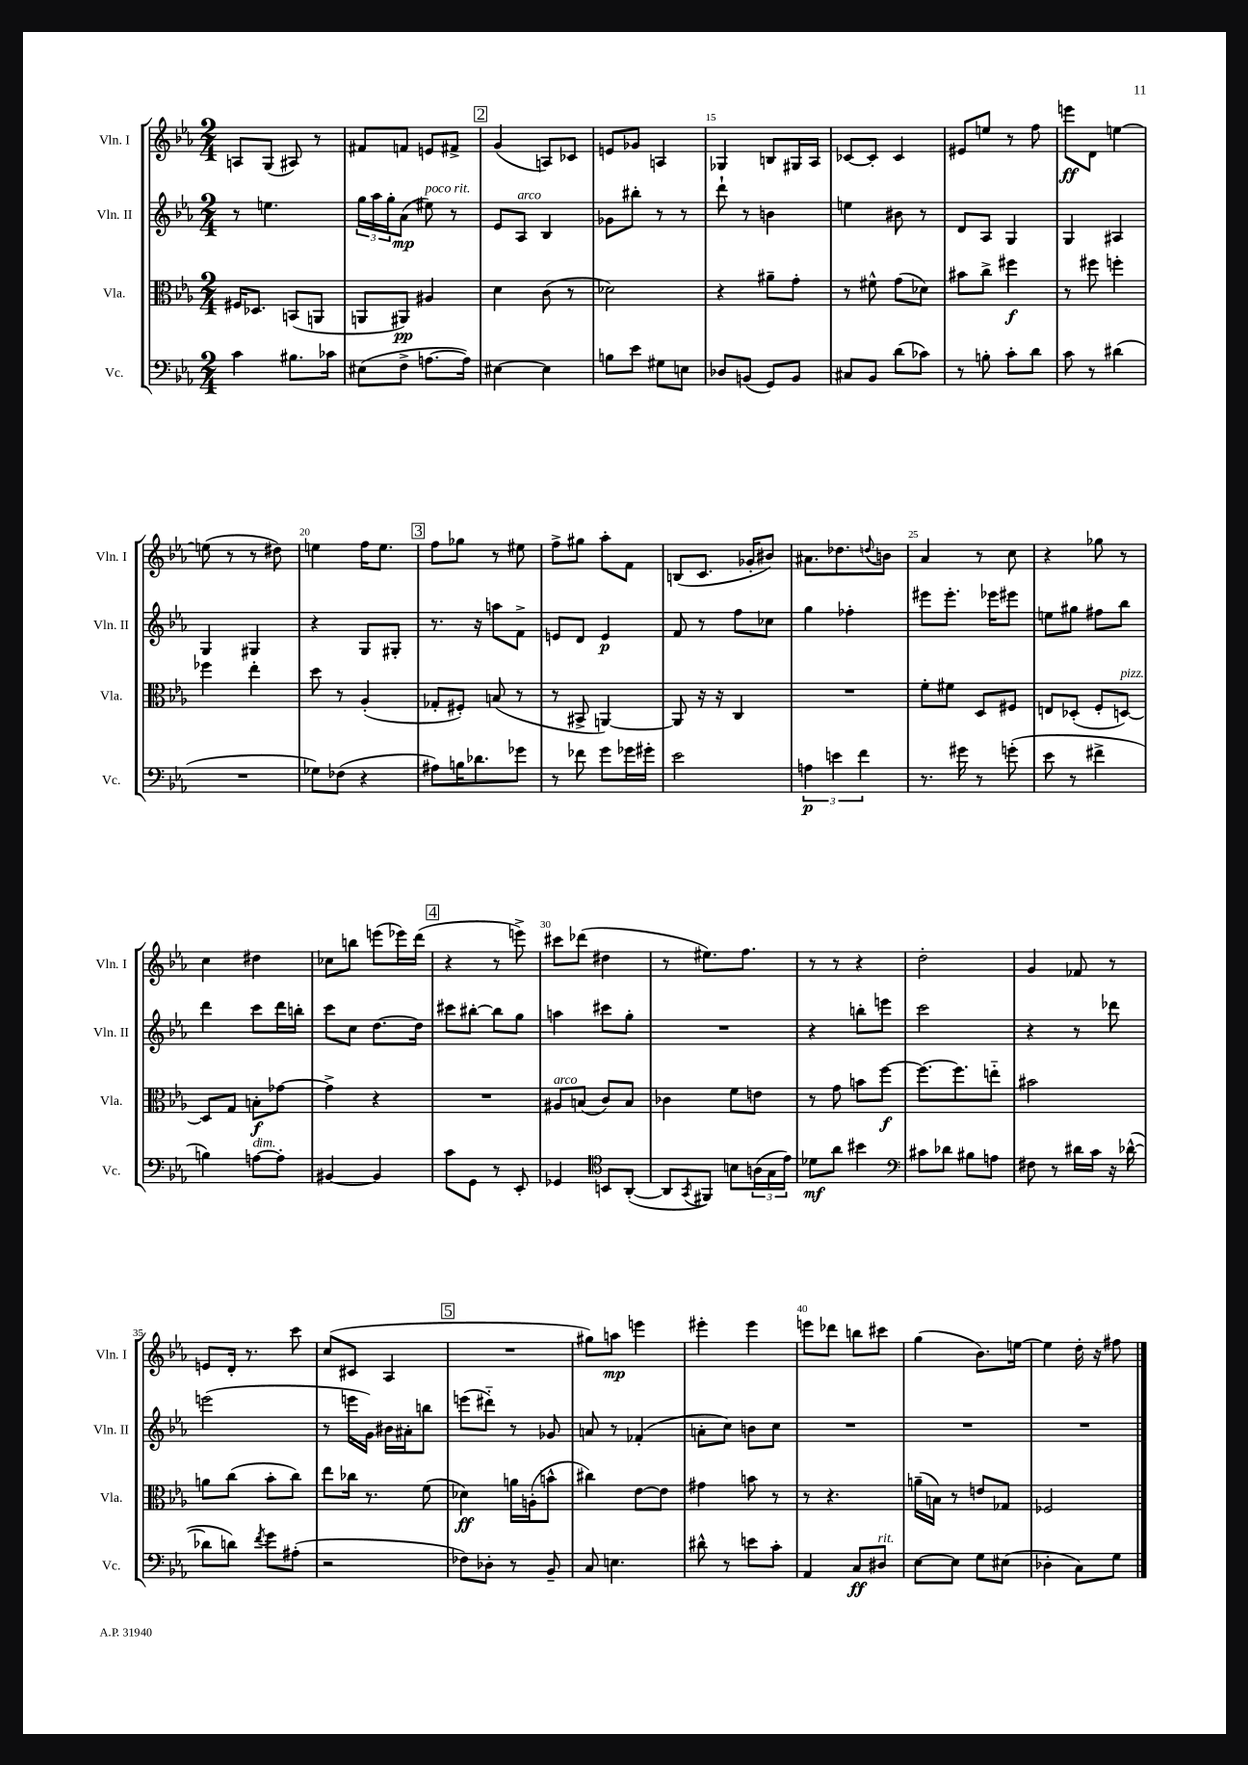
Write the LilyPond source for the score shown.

<<
\new StaffGroup <<
\new Staff = "s0" \with { instrumentName = "Vln. I" shortInstrumentName = "Vln. I" } {
    \clef treble \key ees \major \numericTimeSignature \time 2/4
    a8 g8( ais8) r8 |
    fis'8 f'8 e'8 fis'8-> |
    \mark \markup { \box "2" } g'4( a8) ces'8 |
    e'8 ges'8 a4 |
    ges4 b8 gis16 aes16 |
    ces'8~ ces'8-. ces'4 |
    eis'8 e''8 r8 f''8 |
    e'''8\ff d'8 e''4~ |
    e''8( r8 r8 dis''8) |
    e''4 f''16 e''8. |
    \mark \markup { \box "3" } f''8 ges''8 r8 eis''8 |
    f''8-> gis''8 aes''8-. f'8 |
    b8( c'8. ges'16-. bis'8) |
    ais'8. des''8. \appoggiatura { d''8 } b'8 |
    aes'4 r8 c''8 |
    r4 ges''8 r8 |
    c''4 dis''4 |
    ces''8 b''8 e'''8( ees'''16) d'''16( |
    \mark \markup { \box "4" } r4 r8 e'''8->) |
    cis'''8 des'''8( dis''4 |
    r8 eis''8.) f''8. |
    r8 r8 r4 |
    d''2-. |
    g'4 fes'8 r8 |
    e'8 d'16-. r8. c'''8 |
    c''8( cis'8 aes4 |
    \mark \markup { \box "5" } R2 |
    gis''8) a''8\mp e'''4 |
    eis'''4-. eis'''4 |
    e'''8 des'''8 b''8 cis'''8 |
    g''4( bes'8.) e''16~ |
    e''4 d''16-. r16 fis''8 \bar "|." |
}
\new Staff = "s1" \with { instrumentName = "Vln. II" shortInstrumentName = "Vln. II" } {
    \clef treble \key ees \major \numericTimeSignature \time 2/4
    r8 e''4. |
    \tuplet 3/2 { g''16 aes''16 g''16-. } aes'8\mp( eis''8^\markup { \italic "poco rit." }) r8 |
    \mark \markup { \box "2" } ees'8 aes8^\markup { \italic "arco" } bes4 |
    ges'8 bis''8-. r8 r8 |
    d'''8-! r8 b'4 |
    e''4 bis'8 r8 |
    d'8 aes8 g4 |
    g4 ais4 |
    g4 gis4 |
    r4 g8 gis8-. |
    \mark \markup { \box "3" } r8. r16 a''8 f'8-> |
    e'8 d'8 e'4\p |
    f'8 r8 f''8 ces''8 |
    g''4 fes''4-. |
    eis'''8 eis'''8.-. ees'''16 eis'''8 |
    e''8 gis''8 fis''8 bes''8 |
    d'''4 c'''8 d'''16 b''16-. |
    c'''8 c''8 d''8.~ d''16 |
    \mark \markup { \box "4" } cis'''8 bis''8~-. bis''8 g''8 |
    a''4 cis'''8 g''8-. |
    R2 |
    r4 b''8-. e'''8 |
    c'''2 |
    r4 r8 des'''8 |
    e'''2( |
    r8 e'''16 g'16) bis'16 ais'16-. b''8 |
    \mark \markup { \box "5" } e'''8( dis'''8-_) r8 ges'8 |
    a'8 r8 fes'4-.( |
    a'8-. c''8) b'8 c''8 |
    R2 |
    R2 |
    R2 \bar "|." |
}
\new Staff = "s2" \with { instrumentName = "Vla." shortInstrumentName = "Vla." } {
    \clef alto \key ees \major \numericTimeSignature \time 2/4
    fis16 des8. b,8( a,8 |
    a,8 ais,8\pp) ais4 |
    \mark \markup { \box "2" } d'4 c'8( r8 |
    des'2) |
    r4 ais'8-- g'8-. |
    r8 fis'8-^ g'8( des'8) |
    bis'8 c''8-> fis''4\f |
    r8 fis''8 f''4-. |
    fes''4 ees''4-. |
    d''8 r8 aes4-.( |
    \mark \markup { \box "3" } ges8-. fis8-.) b8( r8 |
    r8 bis,8-> a,4~) |
    a,8 r16 r16 c4 |
    R2 |
    f'8-. fis'8 d8 fis8 |
    e8 des8-.( f8-. d8~^\markup { \italic "pizz." }) |
    d8 g8 b8-.\f ges'8~ |
    ges'4-> r4 |
    \mark \markup { \box "4" } R2 |
    ais8^\markup { \italic "arco" } b8( c'8) b8 |
    ces'4 f'8 e'8 |
    r8 g'8 b'8 f''8~\f |
    f''8.~ f''8. e''8-_ |
    bis'2 |
    a'8 c''8( bes'8-. c''8) |
    ees''8 ces''16 r8. f'8( |
    \mark \markup { \box "5" } des'4\ff) a'16 a16-.( b'8-^ |
    cis''4) ees'8~ ees'8 |
    gis'4 b'8 r8 |
    r8 r4. |
    a'16--( b16) r8 e'8 ges8 |
    fes2 \bar "|." |
}
\new Staff = "s3" \with { instrumentName = "Vc." shortInstrumentName = "Vc." } {
    \clef bass \key ees \major \numericTimeSignature \time 2/4
    c'4 bis8. ces'16 |
    eis8( f8-> a8.~ a16) |
    \mark \markup { \box "2" } eis4~ eis4 |
    b8 ees'8 gis8 e8 |
    des8 b,8( g,8) b,8 |
    cis8 bes,8 d'8( ces'8) |
    r8 b8-. c'8-. d'8 |
    c'8 r8 dis'4( |
    R2 |
    ges8) fes8( r4 |
    \mark \markup { \box "3" } ais8) b16 des'8. ges'8 |
    r8 fes'8 g'8 ges'16 gis'16-. |
    ees'2 |
    \tuplet 3/2 { a4\p e'4 f'4 } |
    r8. gis'16 r8 g'8-.( |
    ees'8 r8 fis'4-> |
    b4) a8~^\markup { \italic "dim." } a8-. |
    bis,4~ bis,4 |
    \mark \markup { \box "4" } c'8 g,8 r8 ees,8-. |
    ges,4 \clef tenor b,8 aes,8~-.( |
    aes,8 \acciaccatura { g,8 } fis,8) b8 \tuplet 3/2 { a16( g16 ees'16) } |
    des'8\mf aes'8 bis'4 |
    \clef bass cis'8 des'8 bis8 a8 |
    fis8 r8 dis'16 c'16 r16 des'16~-^( |
    des'8 d'8) \acciaccatura { f'8 } g'8 ais8-.( |
    r2 |
    \mark \markup { \box "5" } fes8) des8-. r8 bes,8-- |
    c8 e4. |
    dis'8-^ r8 e'8 c'8-. |
    aes,4 c8\ff dis8^\markup { \italic "rit." } |
    ees8~ ees8 g8 eis8( |
    des4-. c8) g8 \bar "|." |
}
>>
>>
\layout { \context { \Score currentBarNumber = #11 \override BarNumber.break-visibility = ##(#f #t #t) barNumberVisibility = #(every-nth-bar-number-visible 5) } }
